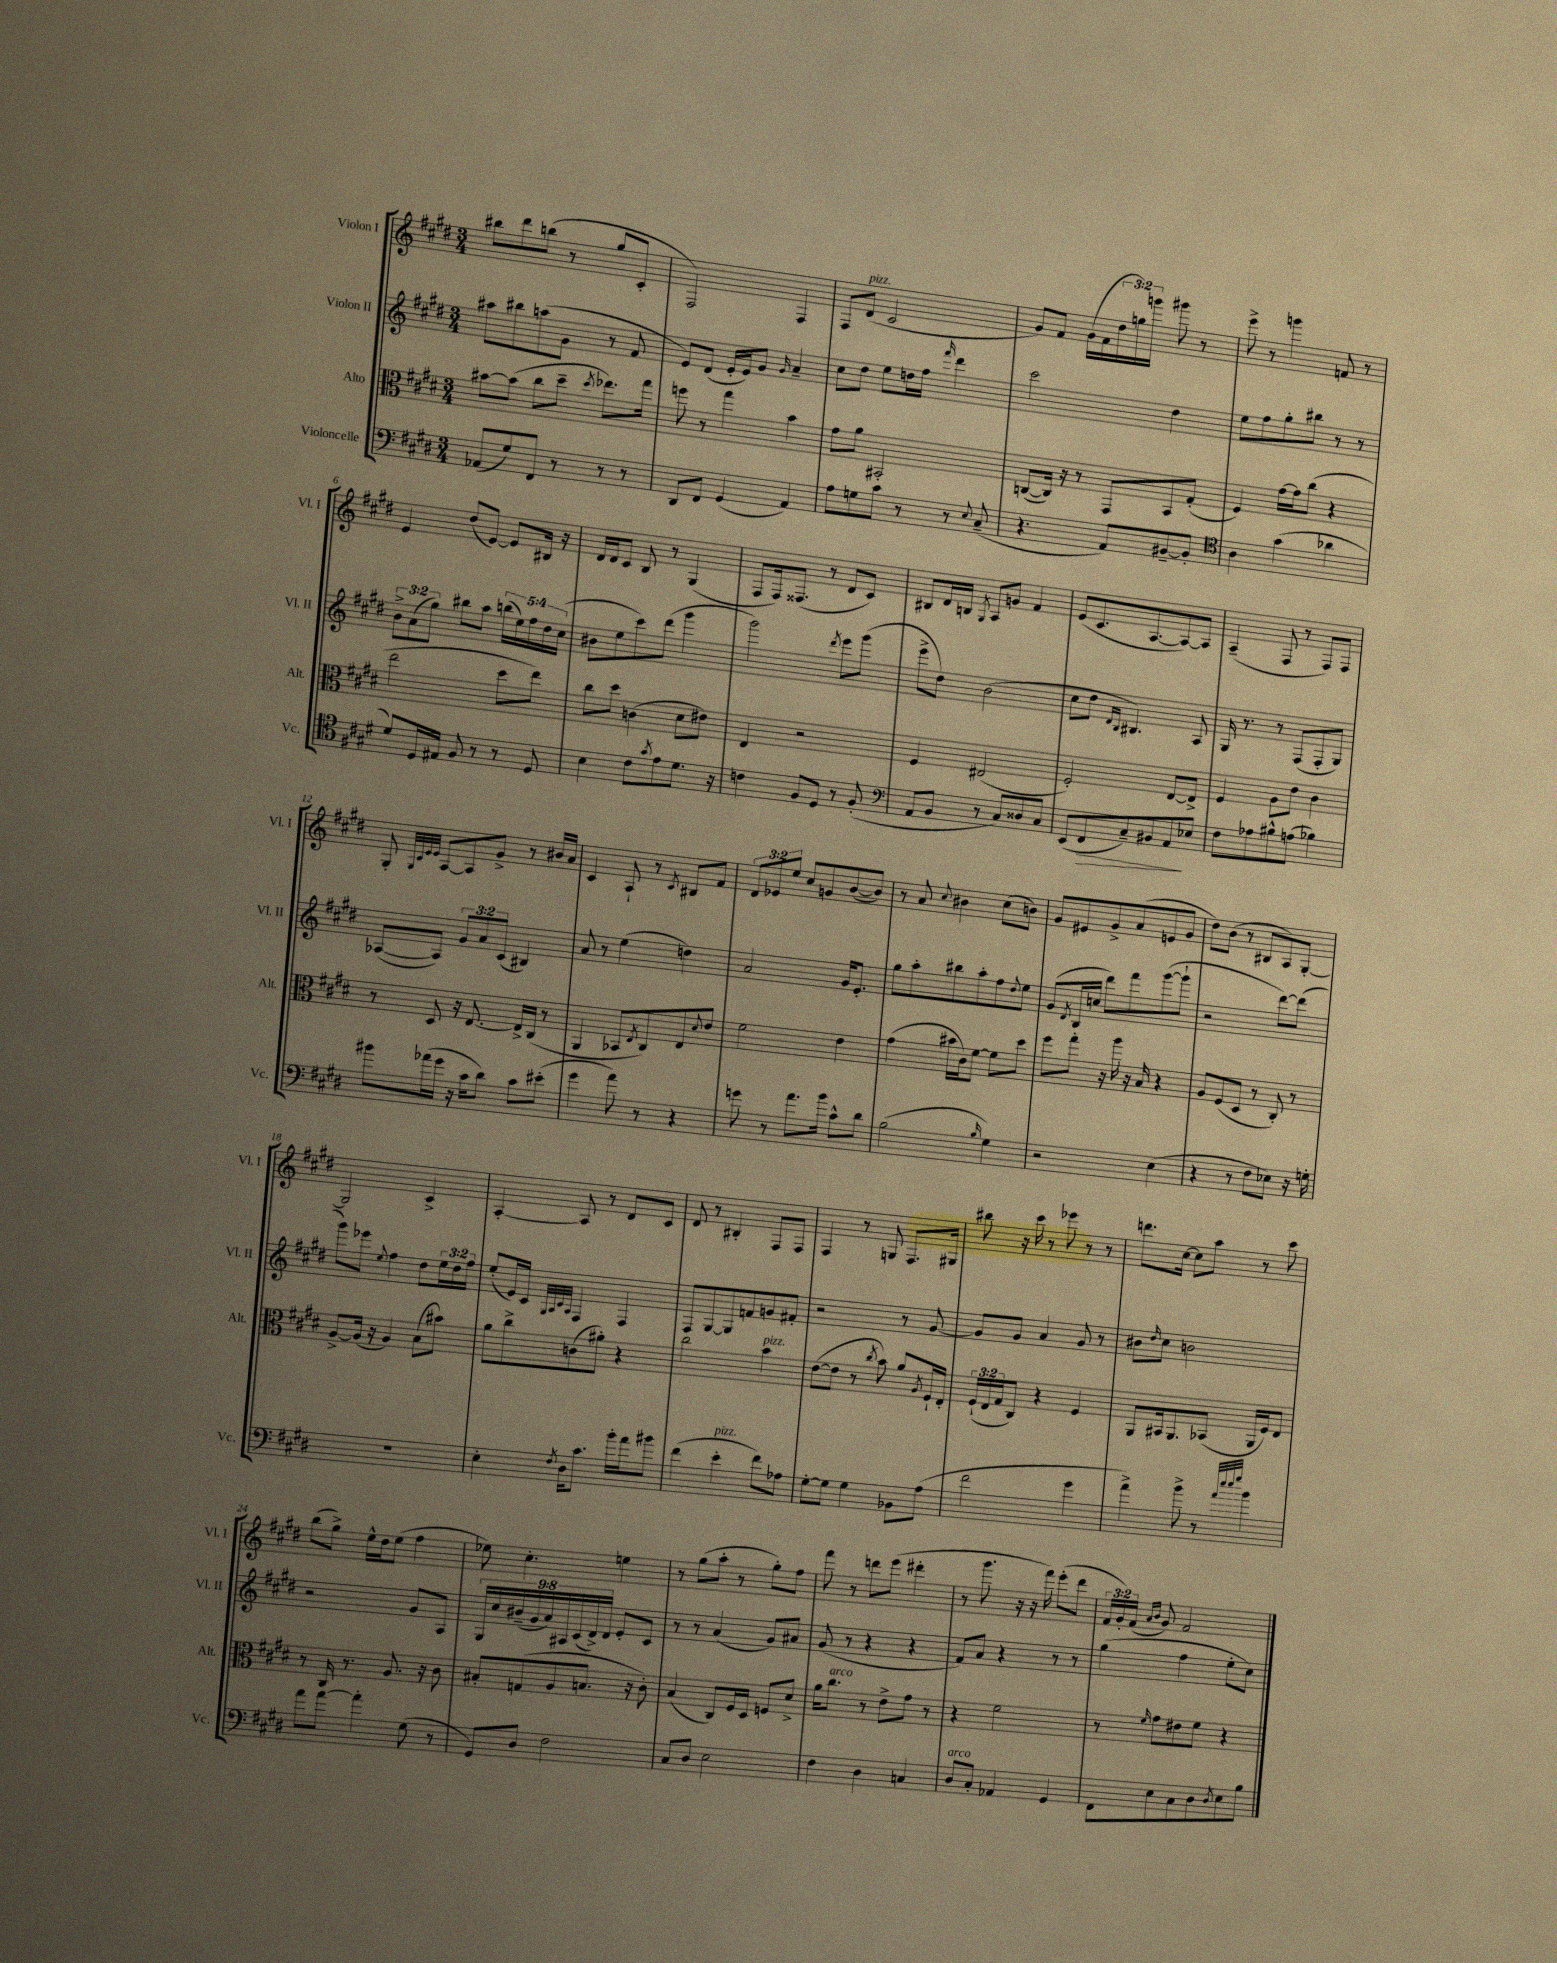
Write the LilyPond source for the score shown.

<<
\new StaffGroup <<
\new Staff = "s0" \with { instrumentName = "Violon I" shortInstrumentName = "Vl. I" } {
    \clef treble \key e \major \numericTimeSignature \time 3/4 \override Staff.TupletNumber.text = #tuplet-number::calc-fraction-text
    bis''8 dis'''8 b''8( r8 gis''8 cis'8-. |
    fis2) fis4 |
    fis8 dis'8^\markup { \italic "pizz." }( cis'2 |
    gis'8) fis'8 gis'16( fis'16 \tuplet 3/2 { dis''16 g''16) g'''16 } gis'''8 r8 |
    e'''8-> r8 g'''4 f'8 r8 |
    e'4 dis''8( e'8~) e'8 bis16 r16 |
    dis'16 dis'16 cis'8 b8 r8 gis4( |
    fis8 fis16) fisis8.( r8 dis'8 cis'8) |
    bis8 dis'16 b16 \acciaccatura { gis8 } a8 g'8 fis'4 |
    e'8( cis'8. a8.~ a8~) a8 |
    a4--( fis8 r8 fis8) fis8 |
    gis8-. \grace { gis32 cis'32 e'32 e'32 } a8~ a8 gis'8-> r8 bis'16 a'16 |
    cis'4 a8-! r8 \acciaccatura { cis'8 } bis8 fis'8 |
    \tuplet 3/2 { dis'8 ees'8 e''8 } cis''8 g'8 b'8~( b'8) |
    r8 a'8 \appoggiatura { cis''8 } bis'4 cis''8( b'8) |
    gis'8 eis'8 gis'8-> a'8( e'8 gis'8 |
    dis''8) b'8( r8 bis8 a8) gis8~-. |
    gis2 cis'4-> |
    a4~-. a8 r8 dis'8 cis'8 |
    dis'8 r8 bis4-. fis8 fis8 |
    fis4 r8 g8 fis8. gis16 |
    bis''8 r16 cis'''16 r8 ees'''8 r8 r8 |
    d'''8. cis''16~ cis''8 a''8 r8 cis'''8 |
    b''8( gis''8->) e''16-^ dis''16 e''8( fis''4 |
    ees''8) cis''4.-. e''4 |
    r8 gis''8( a''8-. r8 gis''8-.) fis''8 |
    fis'''8 r8 d'''8 e'''8( dis'''4-. |
    r8 gis'''8. r16 r16 fis'''16) e'''8-.( dis'''8 |
    \tuplet 3/2 { fis'16 gis'16-.) fis'16( } \grace { a'16 b'16 } gis'8) fis'2 \bar "|." |
}
\new Staff = "s1" \with { instrumentName = "Violon II" shortInstrumentName = "Vl. II" } {
    \clef treble \key e \major \numericTimeSignature \time 3/4 \override Staff.TupletNumber.text = #tuplet-number::calc-fraction-text
    ais''8 bis''8 a''8( gis'8 r8 fis'8 |
    e'8) dis'8( e'16-. e'16) gis'8 \grace { gis'16 } a'4-- |
    cis''8 dis''8 e''8 d''16 fis''16 \grace { fis'''16 } dis'''4 |
    cis'''2 dis''4 |
    e''8 fis''8 gis''8-. bis''8 r8 r8 |
    \tuplet 3/2 { b'8-> a'8( gis''8) } bis''8 a''8 \tuplet 5/4 { b''16( e''16) fis''16 dis''16 cis''16( } |
    bis'8 e''8 cis'''8) dis'''8( gis'''4 |
    gis'''2) \acciaccatura { dis'''8 } e'''8 gis'''8( |
    e'''8-> dis''8) b'2( |
    cis''8 dis''8 \grace { dis'16 b16 } bis4.) a8 |
    gis16 r8. r8 fis8( fis8-. gis8) |
    aes8~( aes8) \tuplet 3/2 { gis'8 a'8 cis'8( } bis4) |
    a'8 r8 e''4( d''4) |
    a'2 gis'16 e'8.-. |
    gis''8 a''8-. bis''8 a''8-. fis''8 \appoggiatura { dis''8 } e''8 |
    gis'8( \acciaccatura { dis'8 } b16 c''16 dis'''8) fis'''8 gis'''8~( gis'''8-! |
    r2 dis'''8~) dis'''8( |
    gis'''8) ees'''8 \appoggiatura { e''8 } fis''4 dis''8 \tuplet 3/2 { e''16 dis''16 fis''16 } |
    e''8-.( e'16) cis'16 \grace { gis32 a32 cis'32 a32 } fis4 fis4 |
    fis8 gis8~ gis8 f'8 g'8 fis'8-. |
    r2 r8 gis'8~ |
    gis'8 gis'8 a'4 gis'8 r8 |
    bis'8 \grace { dis''16 } cis''8 b'2 |
    r2 gis'8 a8 |
    \tuplet 9/8 { gis16 cis''16 bis'16--( gis'16 a'16) ais16 cis'16( dis'16->) dis'16 } e'8-. cis'8 |
    r8 r8 a'4( gis'8) ais'8 |
    gis'8( r8 r4 r4 |
    fis'8) a'8 r4 r8 r8 |
    gis''4( fis''4 e''8-. cis''8) \bar "|." |
}
\new Staff = "s2" \with { instrumentName = "Alto" shortInstrumentName = "Alt." } {
    \clef alto \key e \major \numericTimeSignature \time 3/4 \override Staff.TupletNumber.text = #tuplet-number::calc-fraction-text
    bis'8~ bis'8( cis''8 dis''8-- \acciaccatura { dis''8 } ees''8.) gis''16 |
    f''8 r8 gis''4 b'4 |
    gis'8 a'8 bis,2-. |
    c8~( c16) r16 r8 gis,8 b,8 gis8-.( |
    fis4) gis'16~ gis'16 cis''8( r4 |
    e''2 dis''8 e''8) |
    cis''8 dis''8 c'4( dis'8 eis'8) |
    e4 r2 |
    fis4 eis2( |
    fis2-.) e8~ e8-> |
    fis4 a8 e'8 cis'4 |
    r8 dis8 r16 e8.~ e16-> cis16( r8 |
    a,4 bes,8 \acciaccatura { e8 } cis8) e8 \appoggiatura { dis'8 } e'8 |
    fis'2 e'4 |
    gis'4( bis'16 cis'16) fis'8~ fis'8 dis''8 |
    fis''8 gis''8-. r16 a''16 r16 b16 r4 |
    a8 fis8( dis8 r8 cis8-.) r8 |
    a8~-> a16( r16 a4) b8( bis'8) |
    a'8 cis''8-> c'8( ais'8-.) r4 |
    cis''2 b'4^\markup { \italic "pizz." } |
    e'8~( e'8 r8 \acciaccatura { cis''8 } b'8) a'8 \acciaccatura { a8 } fis16-! e16-. |
    \tuplet 3/2 { fis16-!( e16 gis16 } cis8) r4 fis4 |
    a,8 bis,16 a,8. bes,8( a,16 fis16) e8 |
    r8 cis16 r8. a8. r16 cis'8 |
    bis8-. g8( a8 b8. r16 cis'8-.) |
    b4( cis8) fis16 dis16 f8 dis'8-> |
    a'16 cis''8.^\markup { \italic "arco" } r8 e'8-> gis'8 r8 |
    r4 fis'2 |
    r8 \grace { fis'16 } gis'8 eis'8 fis'8 r4 \bar "|." |
}
\new Staff = "s3" \with { instrumentName = "Violoncelle" shortInstrumentName = "Vc." } {
    \clef bass \key e \major \numericTimeSignature \time 3/4
    aes,8( gis8) fis,8 r8 r8 r8 |
    dis,8 fis,8 gis,4( a,4) |
    a8 g8 cis'8 r8 r8 \appoggiatura { e8 } cis8--( |
    r4. a,8) bis,8~-- bis,8-. |
    \clef tenor a4 gis'4( aes'4 |
    dis'8) dis16 eis16 fis8 r8 r8 dis8 |
    b4 cis'8 \acciaccatura { gis'8 } e'8 dis'8. r16 |
    c'4 fis8 dis8 r8 fis8-.( |
    \clef bass a,8 b,8 r8 cis8) disis8 cis8 |
    e,8( fis,8\> cis8--) bis,8 a,8\! ees8 |
    fis8 aes8 bis8-^ a8( bes4) |
    bis'8 aes'16( gis'16 r16 cis'16 dis'8) cis'8 eis'8-.( |
    gis'4 a'8) r8 r4 |
    g'8 r8 a'8. b'16 cis'8-^ dis'8 |
    b2( \grace { b16 } gis4) |
    r2 e4( |
    r4 r8 fis8 ees8) r16 g16-. |
    R2. |
    e4-. \acciaccatura { fis8 } dis16 cis'8. b'16-. a'16 bis'8 |
    fis'4( e'4-.^\markup { \italic "pizz." } fis'8) aes8 |
    gis8~-. gis8 gis4 bes,8 a8( |
    fis'2 gis'4 |
    a'4->) b'8-> r8 \grace { a'32 e''32 e''32 gis''32 } b'4 |
    a'8 a'8~ a'4-. gis8( r8 |
    gis,8) dis8 fis2 |
    cis8 dis8 e2 |
    fis4 dis4 c4 |
    dis8^\markup { \italic "arco" } cis8-. aes,4 gis,4 |
    fis,8 e8 cis8 dis8 \acciaccatura { dis8 } e8 b8 \bar "|." |
}
>>
>>
